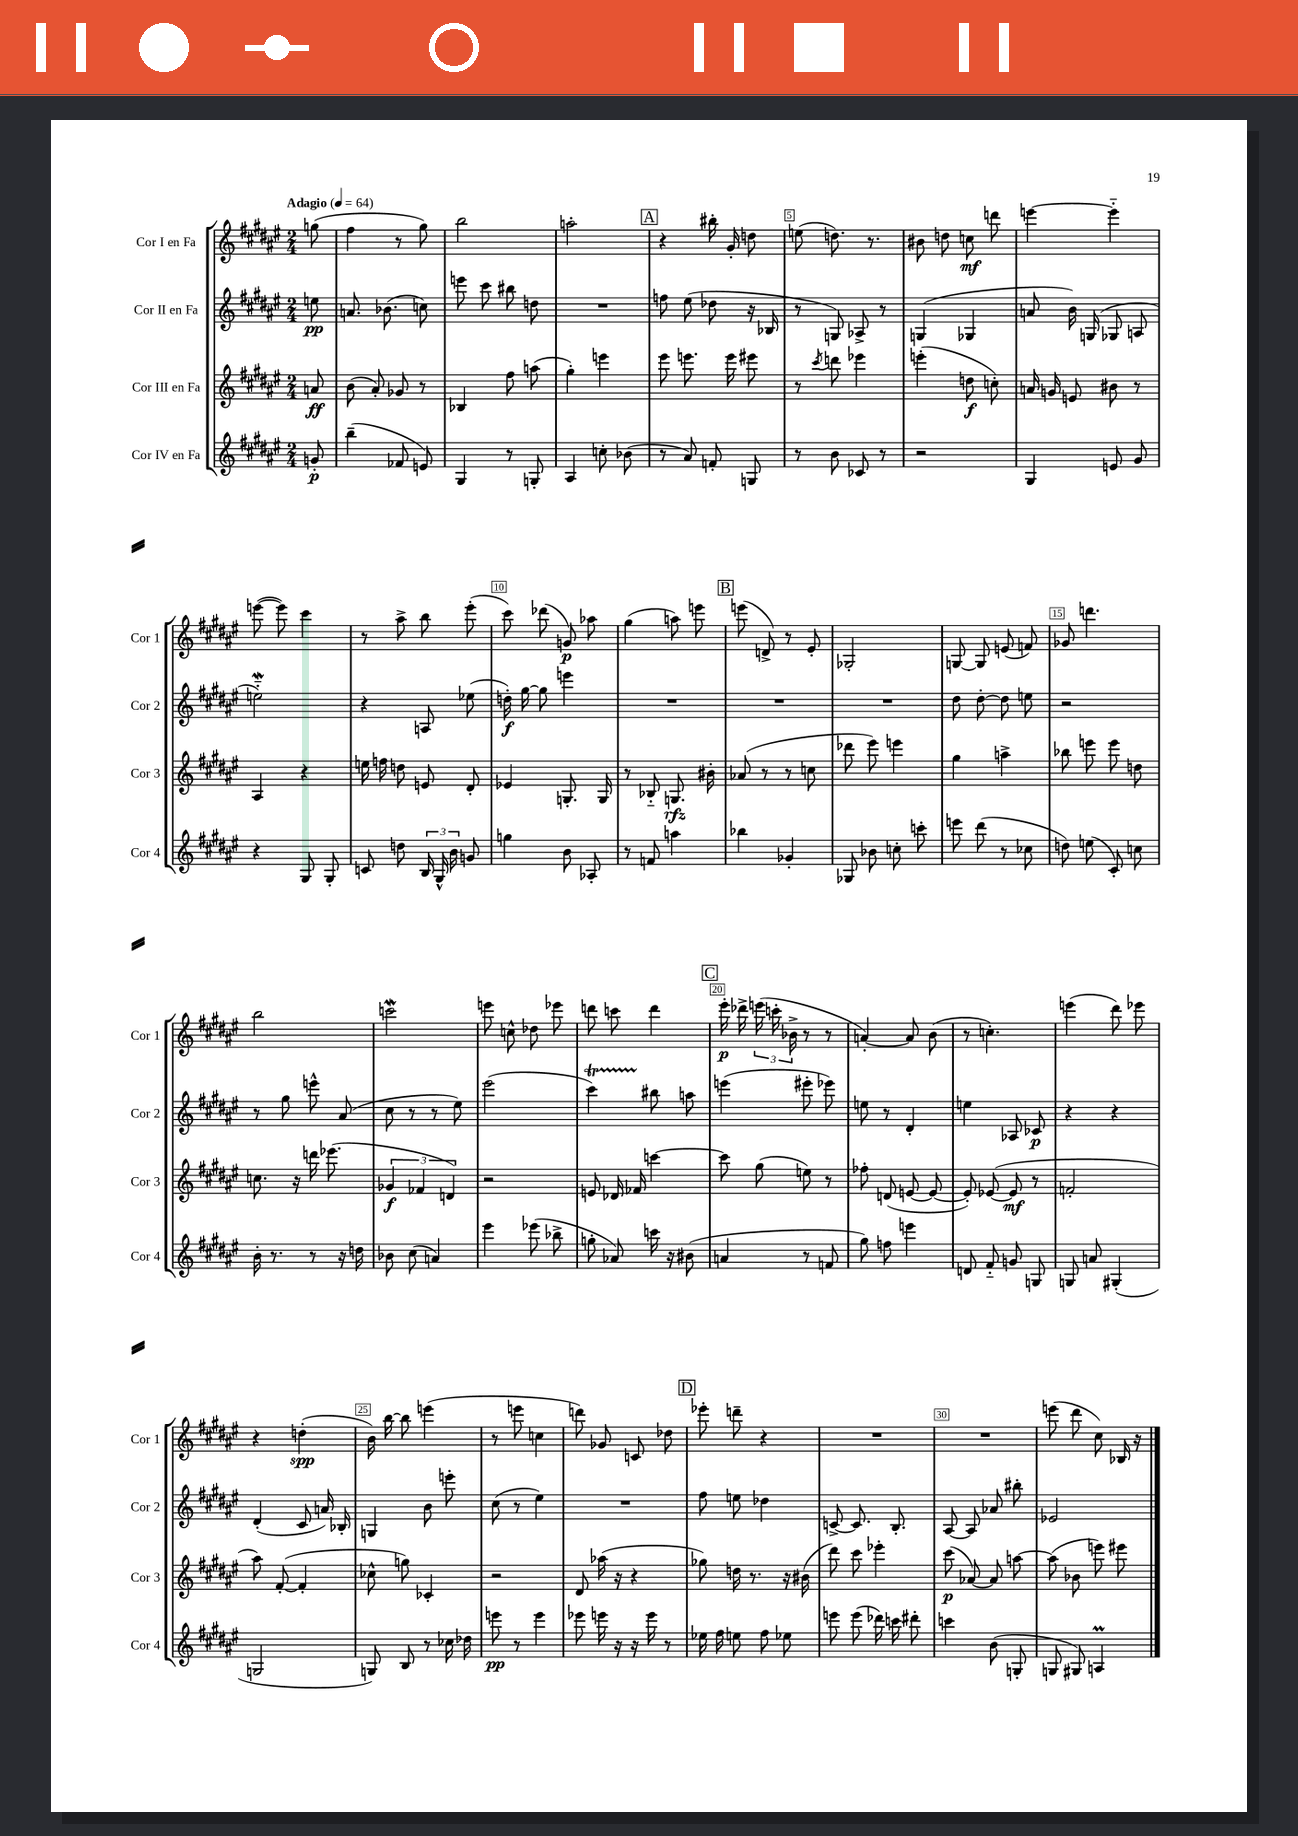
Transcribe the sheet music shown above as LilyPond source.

<<
\new StaffGroup <<
\new Staff = "s0" \with { instrumentName = "Cor I en Fa" shortInstrumentName = "Cor 1" } {
    \clef treble \key fis \major \numericTimeSignature \time 2/4 \partial 8 \tempo "Adagio" 4 = 64
    \autoBeamOff g''8( |
    fis''4 r8 gis''8) |
    b''2 |
    a''2-. |
    \mark \markup { \box "A" } r4 bis''16-. gis'16-. d''8 |
    e''8( d''8.) r8. |
    bis'8 d''8 c''8\mf d'''8 |
    e'''4~ e'''4-_ |
    e'''8~( e'''8) cis'''4 |
    r8 ais''8-> b''8 eis'''8-.( |
    cis'''8) des'''8( g'8\p) aes''8 |
    gis''4( a''8) e'''8 |
    \mark \markup { \box "B" } e'''8( d'8->) r8 eis'8-. |
    ges2-. |
    g8~ g8 e'8( f'8) |
    ges'8 d'''4. |
    b''2 |
    c'''2\mordent |
    e'''8 c''8-^ des''8 ees'''8 |
    d'''8 c'''8 d'''4 |
    \mark \markup { \box "C" } eis'''16-.\p des'''16-> \tuplet 3/2 { e'''16( c'''16-. bes'16-> } r8 r8 |
    a'4~-.) a'8 b'8( |
    r8 c''4.-.) |
    e'''4( dis'''8) ees'''8 |
    r4 d''4-.\spp( |
    b'16) b''16~ b''8 e'''4( |
    r8 e'''8 c''4 |
    d'''8) ges'8 c'8 des''8 |
    \mark \markup { \box "D" } ees'''8-. d'''8-- r4 |
    R2 |
    R2 |
    e'''8( dis'''8 cis''8) bes16 r16 \bar "|." |
}
\new Staff = "s1" \with { instrumentName = "Cor II en Fa" shortInstrumentName = "Cor 2" } {
    \clef treble \key fis \major \numericTimeSignature \time 2/4 \partial 8
    \autoBeamOff e''8\pp |
    a'8. bes'8.( c''8) |
    e'''8 cis'''8 bis''8 d''8 |
    R2 |
    \mark \markup { \box "A" } f''8 eis''8( des''8 r16 bes16 |
    r8 g8) aes8-> r8 |
    g4( ges4 |
    a'8 b'16) g16( ges8 a8 |
    e''2-_\mordent) |
    r4 a8 ees''8( |
    d''16-.\f) gis''16~ gis''8 e'''4 |
    R2 |
    \mark \markup { \box "B" } R2 |
    R2 |
    dis''8 dis''8~-. dis''8 e''8 |
    r2 |
    r8 gis''8 e'''8-^ ais'8( |
    cis''8 r8 r8 eis''8) |
    eis'''2( |
    cis'''4\startTrillSpan) bis''8\stopTrillSpan a''8 |
    \mark \markup { \box "C" } e'''4( eis'''8-. ees'''8) |
    e''8 r8 dis'4-. |
    e''4 aes8 ces'8\p |
    r4 r4 |
    dis'4-.( cis'8 a'16) bes16-. |
    g4 b'8 e'''8-. |
    cis''8( r8 eis''4) |
    R2 |
    \mark \markup { \box "D" } fis''8 e''8 des''4 |
    c'8~-> c'8. b8.-. |
    ais8~ ais8 aes'8 bis''8-. |
    ees'2 \bar "|." |
}
\new Staff = "s2" \with { instrumentName = "Cor III en Fa" shortInstrumentName = "Cor 3" } {
    \clef treble \key fis \major \numericTimeSignature \time 2/4 \partial 8
    \autoBeamOff a'8\ff |
    b'8( ais'8-.) ges'8 r8 |
    bes4 fis''8 a''8( |
    gis''4-.) e'''4 |
    \mark \markup { \box "A" } eis'''8 e'''8. e'''16 eis'''8 |
    r8 \acciaccatura { cis'''8 } d'''8 ees'''4 |
    e'''4-.( d''8\f c''8-.) |
    a'16 g'16 e'8 bis'8 r8 |
    ais4 r4 |
    e''16 f''16 d''8 e'8 dis'8-. |
    ees'4 g8.-. g16 |
    r8 bes8-_ g8.\rfz bis'16-. |
    \mark \markup { \box "B" } aes'8( r8 r8 c''8 |
    des'''8 eis'''8) e'''4 |
    gis''4 a''4-> |
    bes''8 e'''8 e'''8 d''8 |
    c''8. r16 d'''16 ees'''8.( |
    \tuplet 3/2 { ges'4\f fes'4 d'4) } |
    r2 |
    e'8 des'16 fes'16 c'''4~ |
    \mark \markup { \box "C" } c'''8 gis''8( e''8) r8 |
    fes''8-. d'8( e'8~ e'8~ |
    e'8-.) ees'8~( ees'8\mf r8 |
    f'2-. |
    ais''8) fis'8~-.( fis'4-. |
    ces''8-^ g''8) ces'4-. |
    r2 |
    dis'8 aes''16( r16 r4 |
    \mark \markup { \box "D" } ges''8) d''16 r8. r16 bis'16( |
    dis'''8) cis'''8 ees'''4-. |
    cis'''8\p( aes'8~) aes'8 a''8~ |
    a''8( bes'8 e'''8) eis'''8 \bar "|." |
}
\new Staff = "s3" \with { instrumentName = "Cor IV en Fa" shortInstrumentName = "Cor 4" } {
    \clef treble \key fis \major \numericTimeSignature \time 2/4 \partial 8
    \autoBeamOff g'8-.\p |
    b''4--( fes'8 e'8) |
    gis4 r8 g8-. |
    ais4 c''8-. bes'8( |
    \mark \markup { \box "A" } r8 ais'8) f'8-. g8 |
    r8 b'8 ces'8 r8 |
    r2 |
    gis4 e'8 gis'8 |
    r4 gis8 gis8-. |
    c'8 d''8 \tuplet 3/2 { b16 gis16-^ b'16 } g'8 |
    g''4 b'8 aes8-. |
    r8 f'8 a''4 |
    \mark \markup { \box "B" } bes''4 ges'4-. |
    ges8 bes'8 c''8-. c'''8-. |
    e'''8 dis'''8( r8 ces''8 |
    d''8) e''8( cis'8-.) c''8 |
    b'16-. r8. r8 r16 d''16 |
    bes'8 cis''8( a'4) |
    eis'''4 ees'''8( bes''8-> |
    g''8-. aes'8) c'''16 r16 bis'8( |
    \mark \markup { \box "C" } a'4 r8 f'8 |
    gis''8) f''8 e'''4 |
    d'8 fis'8-_ g'8 g8 |
    g8 a'8 gis4-.( |
    g2 |
    g8) b8 r8 ces''16 des''16 |
    e'''8\pp r8 e'''4 |
    ees'''8 e'''16 r16 r16 e'''16 r8 |
    \mark \markup { \box "D" } ees''16 fis''16 e''8 fis''8 ees''8 |
    e'''8 e'''8( des'''16) c'''16 dis'''8-. |
    c'''4 b'8( g8-. |
    g8 gis8) a4\prall \bar "|." |
}
>>
>>
